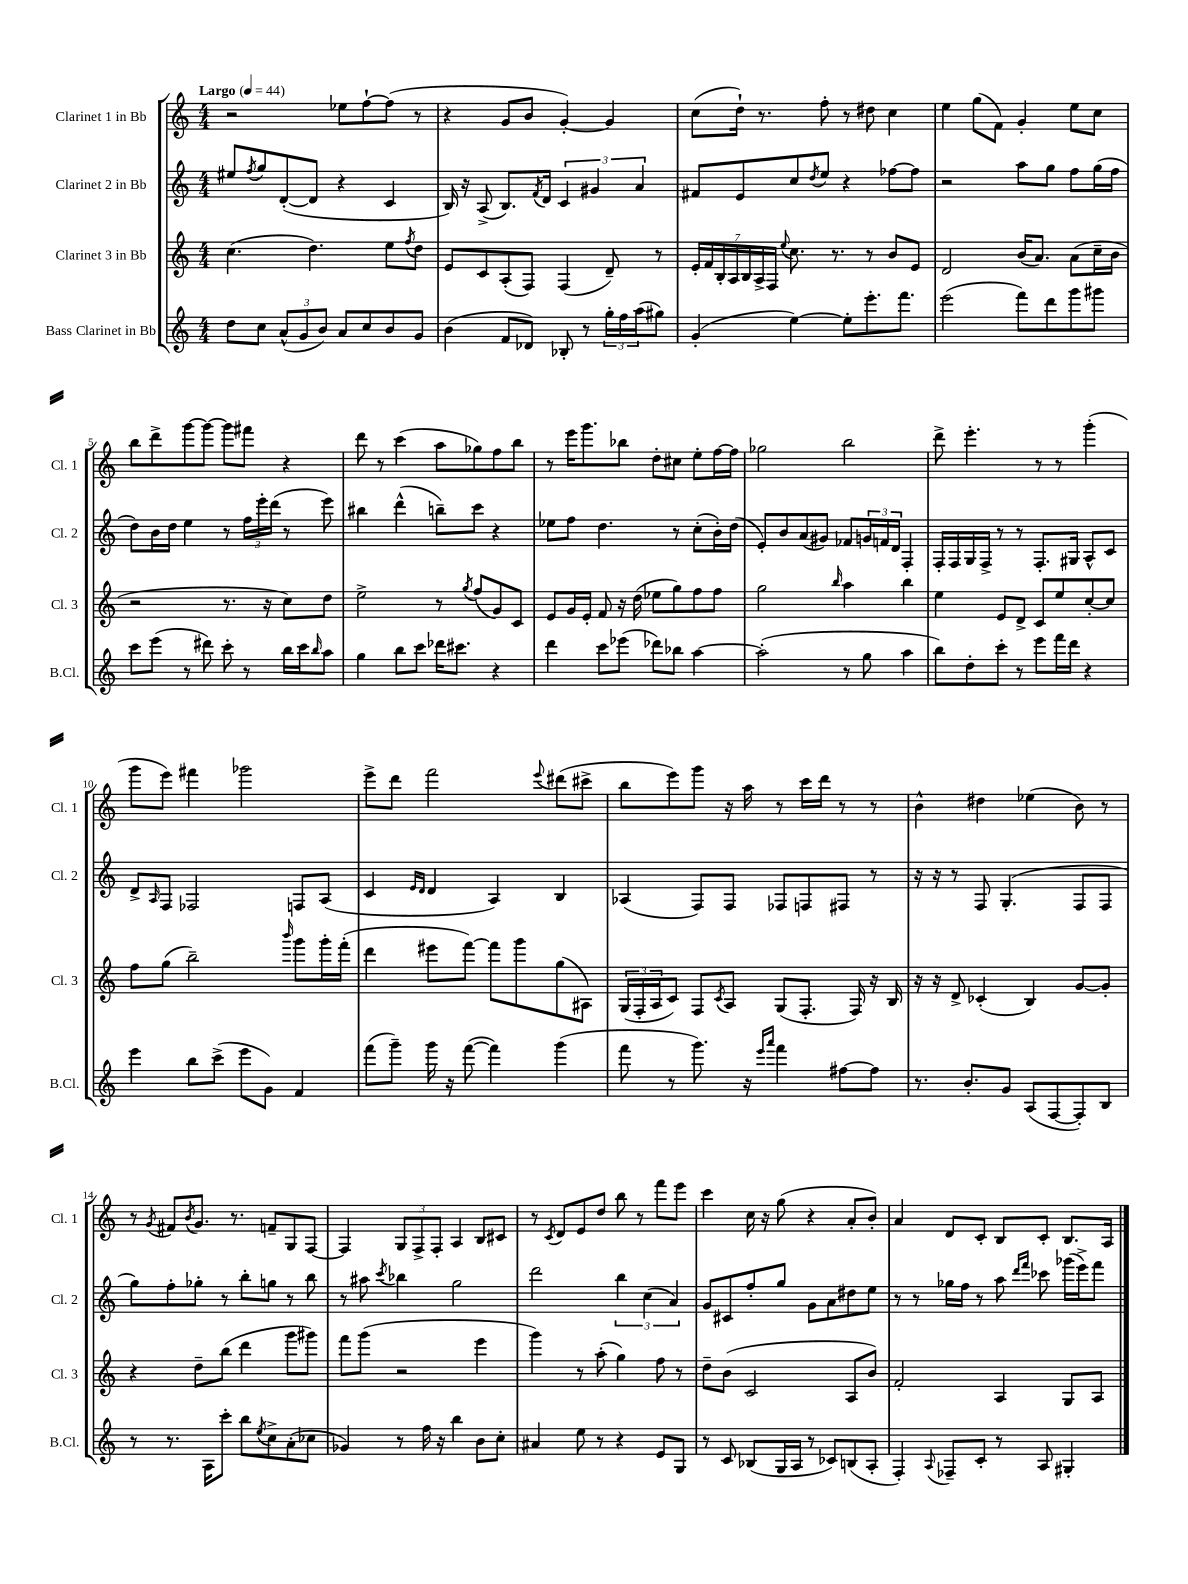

**kern	**kern	**kern	**kern
*staff4	*staff3	*staff2	*staff1
*clefG2	*clefG2	*clefG2	*clefG2
*k[]	*k[]	*k[]	*k[]
*M4/4	*M4/4	*M4/4	*M4/4
*MM44	*MM44	*MM44	*MM44
8dd	(4.cc	8ee#	2r
.	.	8qff	.
8cc	.	8gg	.
(12a^^	.	([8d'	.
12g	.	.	.
.	4.dd)	8d]	.
12b)	.	.	.
8a	.	4r	8ee-
8cc	.	.	[8ff`
8b	8ee	4c	(8ff]
.	8qff	.	.
8g	8dd	.	8r
=	=	=	=
(4b	8e	16B)	4r
.	.	16r	.
.	8c	(8A^	.
8f	(8A'	8.B)	8g
8d-)	8F)	.	8b
.	.	8qf	.
.	.	16d	.
8B-'	(4F	6c	[4g')
8r	.	.	.
.	.	6g#	.
24gg'	8d~)	.	4g]
24ff	.	.	.
(24aa	.	6a	.
8gg#)	8r	.	.
=	=	=	=
(4g'	28e'	8f#	(8cc
.	28f	.	.
.	28B'	.	.
.	28A	.	.
.	.	8e	16dd`)
.	28B	.	.
.	28A^	.	.
.	.	.	8.r
.	28F	.	.
.	8qqee	.	.
[4ee)	8.cc	8cc	.
.	.	8qdd	.
.	.	8ee	8ff'
.	8.r	.	.
8ee']	.	4r	8r
8.eee'	8r	.	8dd#
.	8b	[8ff-	4cc
8.fff	.	.	.
.	8e	8ff-]	.
=	=	=	=
(2eee	2d	2r	4ee
.	.	.	(8gg
.	.	.	8f)
8fff)	(16b	8aa	4g'
.	8.a)	.	.
8ddd	.	8gg	.
8ggg	(8a	8ff	8ee
8ggg#	16cc~	(16gg	8cc
.	16b	16ff	.
=	=	=	=
8ccc	2r	8dd)	8bb
(8eee	.	16b	8ddd^
.	.	16dd	.
8r	.	4ee	[8ggg
8ddd#)	.	.	8ggg_
8ccc'	8.r	8r	8ggg]
8r	.	24ff	8fff#
.	.	24eee'	.
.	16r	.	.
.	.	(24ddd	.
16bb	8cc)	8r	4r
16ccc	.	.	.
16qqbb	.	.	.
8aa	8dd	8eee)	.
=	=	=	=
4gg	2ee^	4bb#	8ddd
.	.	.	8r
8bb	.	(4ddd^^	(4ccc
8ccc	.	.	.
16ddd-	8r	8bb~)	8aa
8.ccc#	.	.	.
.	8qgg	.	.
.	(8ff	8ccc	8gg-)
4r	8g)	4r	8ff
.	8c	.	8bb
=	=	=	=
4ddd	8e	8ee-	8r
.	16g	8ff	16eee
.	16e'	.	8.ggg
8ccc	8f	4.dd	.
(8eee-	16r	.	8bb-
.	(16dd	.	.
8ddd-)	8ee-	.	8dd'
8bb-	8gg)	8r	8cc#
[4aa	8ff	(8cc'	8ee'
.	8ff	16b')	[16ff
.	.	(16dd	16ff]
=	=	=	=
(2aa']	2gg	8e')	2gg-
.	.	8b	.
.	.	(8a	.
.	.	8g#)	.
.	16qqbb	.	.
8r	4aa	8f-	2bb
8gg	.	24g	.
.	.	24f	.
.	.	24d	.
4aa	4bb	4F'	.
=	=	=	=
8bb)	4ee	16F'	8ddd^
.	.	16F	.
8dd'	.	16G	4.eee'
.	.	16F^	.
8ccc'	8e	8r	.
8r	8d^	8r	.
8eee	8c	8.F'	8r
16fff	8ee	.	8r
16ddd	.	16G#	.
4r	[8cc'	8A^^	(4ggg'
.	8cc]	8c	.
=	=	=	=
4eee	8ff	8d^	8ggg
.	.	16qqA	.
.	(8gg	8F	8eee)
8bb	2bb~)	2F-	4fff#
(8ccc^	.	.	.
8eee	.	.	2ggg-
8g)	.	.	.
.	16qqbbb	.	.
4f	8ggg	8F	.
.	16ggg'	(8A	.
.	(16fff'	.	.
=	=	=	=
(8fff	4ddd	4c	8eee^
8ggg~)	.	.	8ddd
.	.	16qqe	.
.	.	16qqd	.
16ggg	8eee#	4d	2fff
16r	.	.	.
([8fff	[8fff)	.	.
4fff])	8fff]	4A)	.
.	8ggg	.	.
.	.	.	8qqeee
(4ggg	(8gg	4B	(8ddd#
.	8A#)	.	8ccc#^
=	=	=	=
8fff	(24G	(4A-	8bb
.	24F'	.	.
.	24A	.	.
8r	8c)	.	8eee)
8.ggg)	8F	8F)	8ggg
.	8qc	.	.
.	8A	8F	16r
16r	.	.	16aa
16qqeee	.	.	.
16qqaaa	.	.	.
4fff	(8G	8F-	8r
.	8.F'	8F	16ccc
.	.	.	16ddd
[8ff#	.	8F#	8r
.	16F)	.	.
8ff#]	16r	8r	8r
.	16B	.	.
=	=	=	=
8.r	16r	16r	4b^^
.	16r	16r	.
.	8d^	8r	.
8.b'	.	.	.
.	(4c-'	8F	4dd#
8g	.	(4.G'	.
(8A	4B)	.	(4ee-
[8F	.	.	.
8F'])	[8g	8F	8b)
8B	8g']	8F	8r
=	=	=	=
8r	4r	8gg)	8r
.	.	.	8qg
8.r	.	8ff'	8f#
.	.	.	8qb
.	8dd~	8gg-'	8.g
16A	.	.	.
8ccc'	(8bb	8r	.
.	.	.	8.r
8bb	4ddd	8bb'	.
8qee	.	.	.
8cc^	.	8gg	8f~
(8a'	8ggg	8r	8G
8cc-	8ggg#)	8bb	[8F
=	=	=	=
4g-)	8fff	8r	4F]
.	(8ggg	8aa#	.
.	.	8qccc	.
8r	2r	4bb-	12G
.	.	.	12F^
16ff	.	.	.
.	.	.	12F'
16r	.	.	.
4bb	.	2gg	4A
8b	4eee	.	8B
8cc'	.	.	8c#
=	=	=	=
4a#	4ggg)	2ddd	8r
.	.	.	8qc
.	.	.	8d
8ee	8r	.	8e
8r	(8aa'	.	8dd
4r	4gg)	6bb	8bb
.	.	.	8r
.	.	(6cc	.
8e	8ff	.	8fff
.	.	6a)	.
8G	8r	.	8eee
=	=	=	=
8r	8dd~	8g	4ccc
8c	(8b	8c#	.
(8B-	2c	8ff'	16cc
.	.	.	16r
16G	.	8gg	(8gg
16A	.	.	.
8r	.	8g	4r
8c-)	.	8a	.
(8B	8A	8dd#	8a'
8A'	8b)	8ee	8b')
=	=	=	=
4F')	2f'	8r	4a
.	.	8r	.
8qqA	.	.	.
8F-~	.	16gg-	8d
.	.	16ff	.
8c'	.	8r	8c'
8r	4A	8aa	8B
.	.	16qqddd	.
.	.	16qqfff	.
8A	.	8ccc-	8c'
4G#'	8G	(16ggg-	8.B
.	.	16eee^)	.
.	8A	8fff	.
.	.	.	16A
==	==	==	==
*-	*-	*-	*-
